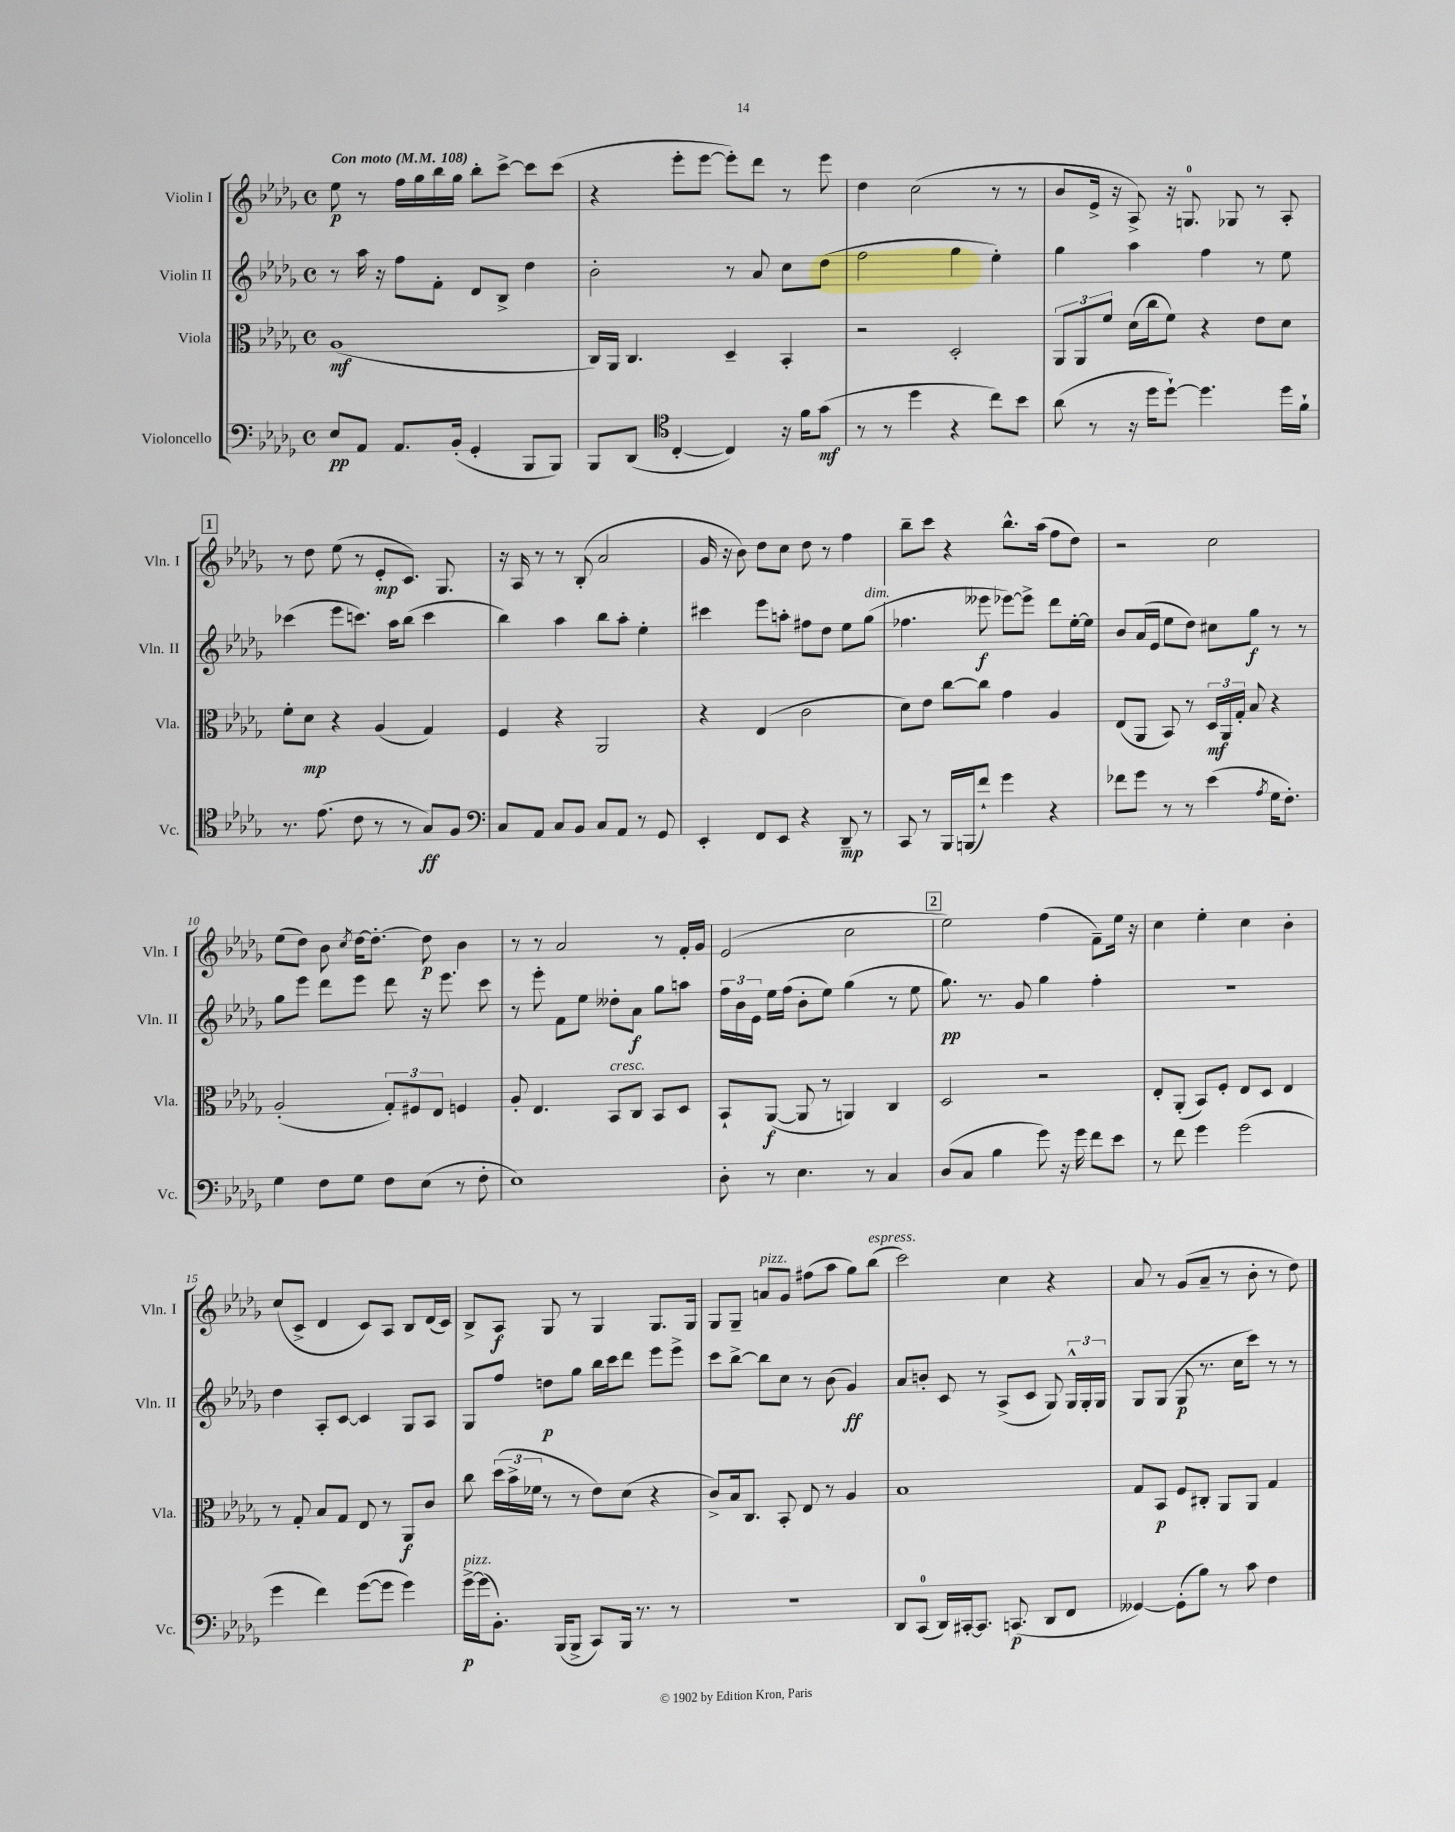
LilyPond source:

<<
\new StaffGroup <<
\new Staff = "s0" \with { instrumentName = "Violin I" shortInstrumentName = "Vln. I" } {
    \clef treble \key des \major \defaultTimeSignature \time 4/4 \tempo "Con moto" 4 = 108
    \autoBeamOff ees''8\p r8 f''16[ ges''16 bes''16 ges''16] bes''8[-. c'''8]~-> c'''8[ c'''8]( |
    r4 ees'''8[-. ees'''8]~ ees'''8[-.) des'''8] r8 ees'''8 |
    des''4 c''2( r8 r8 |
    bes'8[ ees'16]-> r16 aes8->) r16 g8.-0 ges8 r8 aes8-. |
    \mark \markup { \box "1" } r8 des''8 ees''8( r8 ees'8[-.\mp c'8.]) ges8. |
    r16 aes16 r8 r8 bes8-.( aes'2 |
    ges'16 r16 bes'8) des''8[ c''8] des''8 r8 f''4 |
    bes''8[-- c'''8] r4 bes''8.[-^ aes''16]( f''8[ des''8]) |
    r2 c''2 |
    ees''8[( des''8]) bes'8 \acciaccatura { c''8 } des''16[~ des''8.]~-. des''8\p bes'4 |
    r8 r8 aes'2 r8 f'16[-. ges'16] |
    ees'2( c''2 |
    \mark \markup { \box "2" } ees''2) f''4( f'8[--) ees''16] r16 |
    c''4 ees''4-. c''4 bes'4-. |
    c''8[( c'8]-> des'4 c'8[) aes8] bes8[ des'16( c'16]) |
    bes8[-> aes8]\f ges8 r8 ges4 ges8.[ ges16] |
    ges8[ ges8]-- a'8[^\markup { \italic "pizz." } ges'8] fis''8[( aes''8] ges''8[) bes''8]^\markup { \italic "espress." }( |
    c'''2) c''4 r4 |
    aes'8 r8 ges'8[( aes'8]-- r8 bes'8-. r8 des''8) \bar "|." |
}
\new Staff = "s1" \with { instrumentName = "Violin II" shortInstrumentName = "Vln. II" } {
    \clef treble \key des \major \defaultTimeSignature \time 4/4
    \autoBeamOff r8 aes''16 r16 f''8[ f'8]-. des'8[ bes8]-> des''4 |
    bes'2-. r8 aes'8 c''8[ des''8]( |
    f''2 ges''4 ees''4-.) |
    ges''4 aes''4 f''4 r8 ees''8 |
    \mark \markup { \box "1" } ces'''4( ees'''8[ c'''8.]) aes''16[ bes''8]( c'''4 |
    bes''4) aes''4 bes''8[ aes''8]-. ees''4-. |
    cis'''4 ees'''8[ a''8]-. fis''8[ des''8] ees''8[ ges''8]^\markup { \italic "dim." }( |
    fes''4. eeses'''8\f ees'''8[~) ees'''8]-> des'''8[ ees''16~-. ees''16] |
    bes'8[ aes'16( ees'16] ees''8[ des''8]) cis''8[ ges''8]\f r8 r8 |
    ges''8[ ees'''8] des'''8[ ees'''8] des'''8 r16 ees'''8. c'''8 |
    r8 ees'''8-. f'8[ ees''8] deses''8[-. aes'8]\f ges''8[ a''8] |
    \tuplet 3/2 { f''16[ bes'16 ees'16] } ees''16[ f''16]( bes'8[-. ees''8]) ges''4( r8 ees''8 |
    \mark \markup { \box "2" } ges''8.\pp) r8. ges'8 ges''4 f''4-. |
    R1 |
    des''4 aes8[-. c'8]~ c'4 ges8[ aes8] |
    ges8[ f''8] d''8[\p ges''8] bes''16[ c'''16 des'''8] ees'''8[ ees'''8]-> |
    c'''8[ bes''8]~-> bes''8[ c''8] r8 bes'8( ges'4\ff) |
    aes'8[ b'8]-. c'8 r8 aes8[->( c'8] ges8) \tuplet 3/2 { ges16[-^ ges16-. ges16] } |
    ges8[ ges8]( ges8\p r8. c''16[ c'''8]) r8 r8 \bar "|." |
}
\new Staff = "s2" \with { instrumentName = "Viola" shortInstrumentName = "Vla." } {
    \clef alto \key des \major \defaultTimeSignature \time 4/4
    \autoBeamOff aes1\mf( |
    c16[) aes,16] c4. des4-- bes,4-. |
    r2 des2-. |
    \tuplet 3/2 { aes,8[ aes,8 f'8] } des'16[( c''16 f'8]) r4 ees'8[ des'8] |
    \mark \markup { \box "1" } f'8[-. des'8]\mp r4 aes4( ges4) |
    f4 r4 aes,2 |
    r4 ees4( c'2 |
    des'8[) ees'8] c''8[~ c''8] ges'4 aes4 |
    ees8[( aes,8] bes,8) r8 \tuplet 3/2 { des16[\mf aes,16 ges16]-. } bes8 r4 |
    aes2-.( \tuplet 3/2 { ges8[-.) fis8 ees8] } f4 |
    aes8-. ees4. bes,8[^\markup { \italic "cresc." } c8] bes,8[ des8] |
    bes,8[-! aes,8]~\f( aes,8 r8 a,4) c4 |
    \mark \markup { \box "2" } des2 r2 |
    ees8[-. aes,8]-.( bes,8[) f8]-. ees8[ des8] ees4 |
    r8 ges8-. bes8[ ges8] ees8 r8 aes,8[\f c'8] |
    c''8 \tuplet 3/2 { des''16[( bes'16-> fes'16] } r8 r8 ees'8[) des'8]( r4 |
    c'8[->) bes16 c8.] bes,8-. ees8 r8 aes4 |
    bes1 |
    ges8[ bes,8]\p f8[ cis8]-. aes,8[ aes,8] ges4 \bar "|." |
}
\new Staff = "s3" \with { instrumentName = "Violoncello" shortInstrumentName = "Vc." } {
    \clef bass \key des \major \defaultTimeSignature \time 4/4
    \autoBeamOff ees8[\pp aes,8] aes,8.[ bes,16]-.( ges,4-. bes,,8[ bes,,8]) |
    bes,,8[ des,8]( \clef tenor c4~-. c4) r16 f'16[ ges'8]\mf( |
    r8 r8 des''4 r4 c''8[) bes'8] |
    aes'8( r8 r16 des''16[ des''8]~-!) des''4. des''16[ f'16]-! |
    \mark \markup { \box "1" } r8. ees'8.( c'8 r8 r8 ges8[\ff) f8] |
    \clef bass c8[ aes,8] c8[ bes,8] c8[ aes,8] r8 ges,8 |
    ees,4-. f,8[ ees,8] r4 des,8--\mp r8 |
    c,8 r8 bes,,16[ b,,16( f'8]-!) ges'4 r4 |
    fes'8[ ges'8] r8 r8 ees'4( \acciaccatura { aes8 } ges16[ f8.]-.) |
    ges4 f8[ ges8] f8[ ees8]( r8 f8-. |
    ees1) |
    des8-. r8 ees4. r8 c4 |
    \mark \markup { \box "2" } des8[( c8] bes4 ges'8) r16 ges'16 f'8[ ees'8] |
    r8 f'8 ges'4 ges'2( |
    ges'4 f'4) ges'8[~( ges'8] ges'4) |
    ges'16[~->\p^\markup { \italic "pizz." } ges'16( bes,8.]-.) bes,,16[( bes,,8]-> c,8[) bes,,16] r8. r8 |
    r1 |
    des,8[ c,8]-0( des,16[) cis,16~-. cis,8.] c,8.\p( des,8[ f,8] |
    geses,4~) geses,8[-.( bes8]) r8 c'8 f4 \bar "|." |
}
>>
>>
